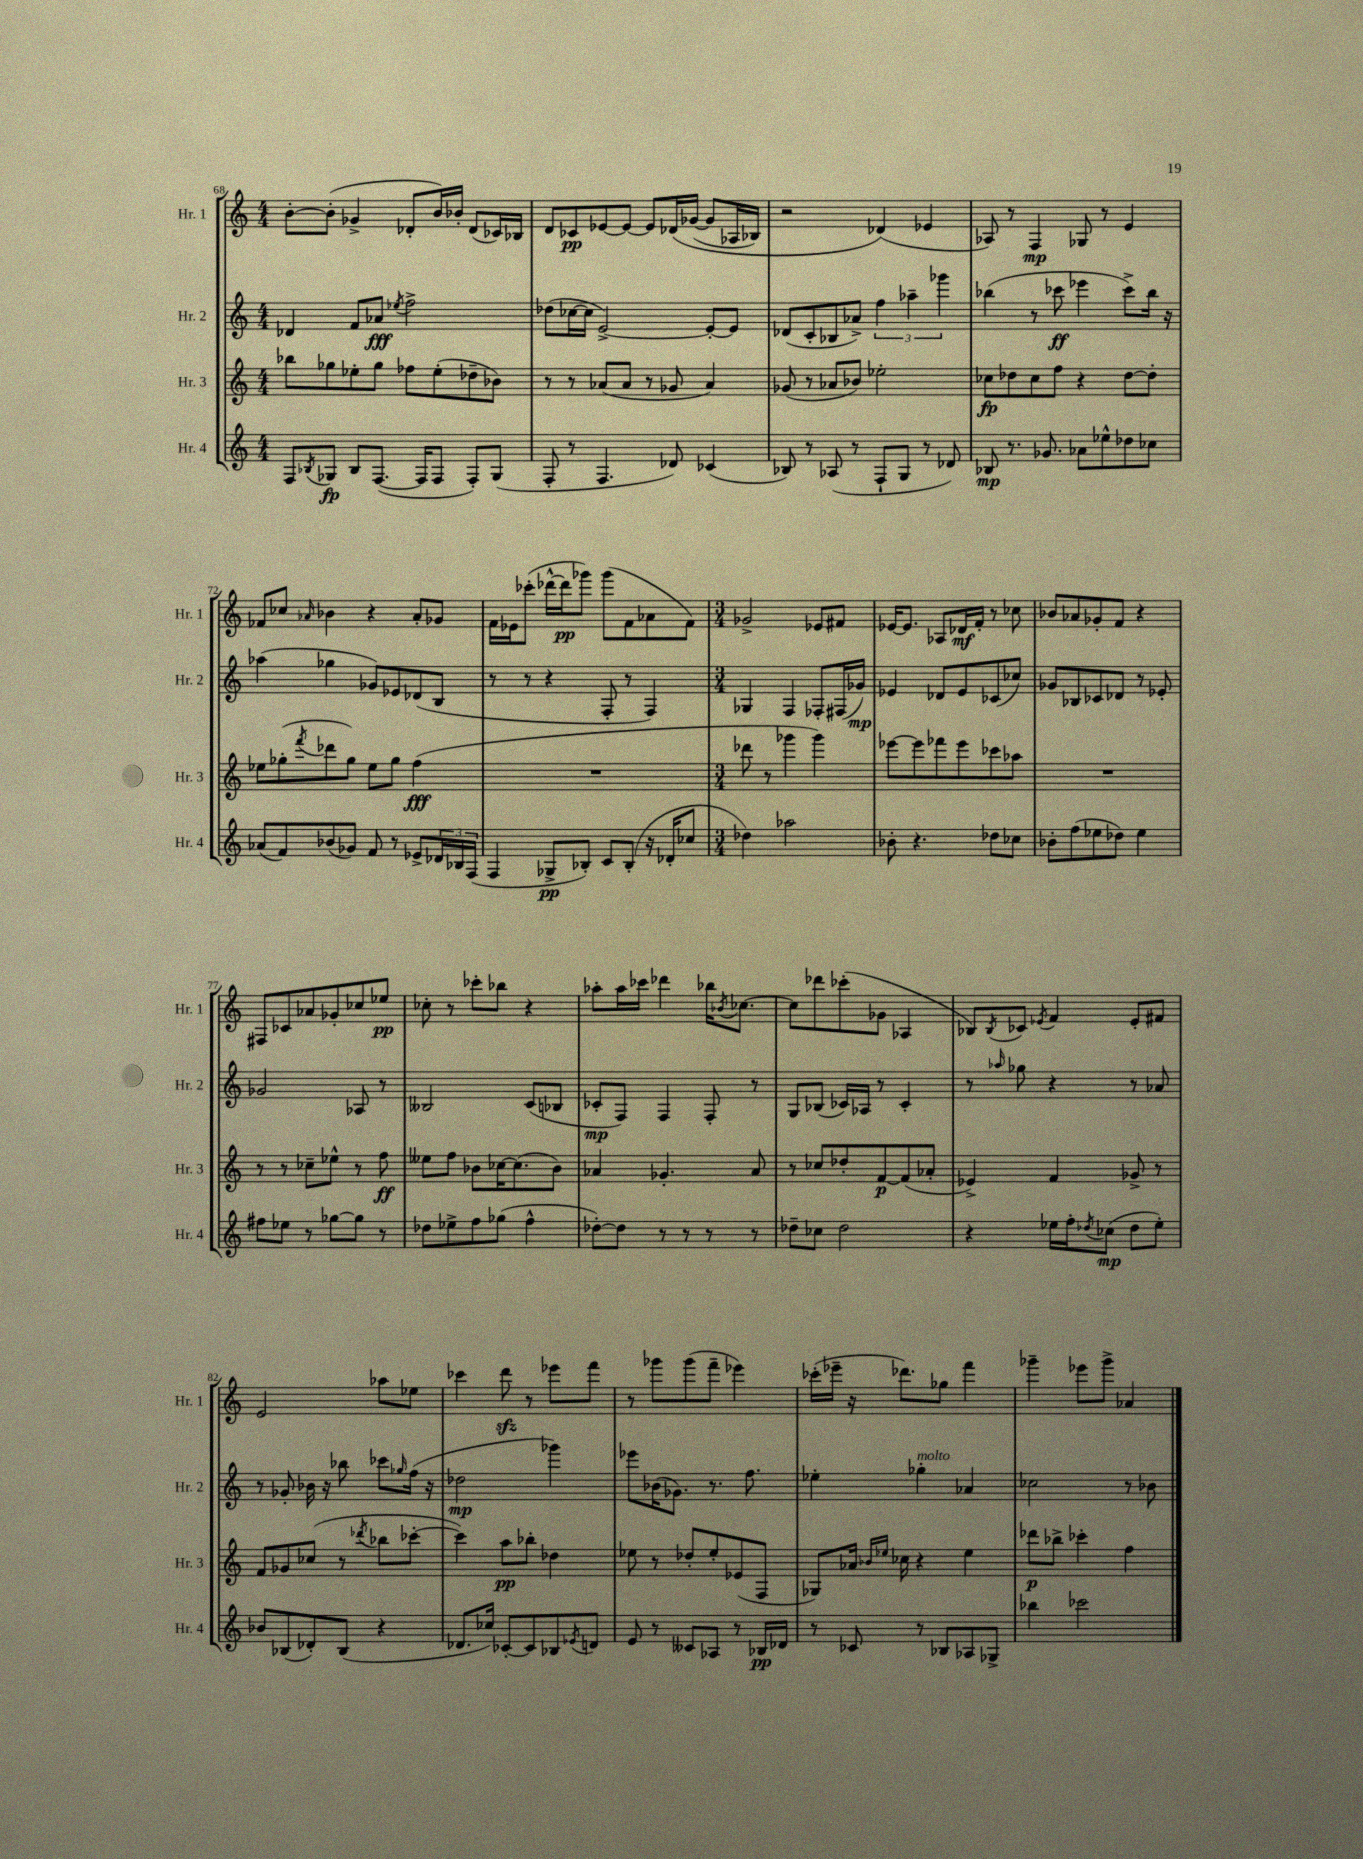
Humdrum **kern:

**kern	**dynam	**kern	**dynam	**kern	**dynam	**kern	**dynam
*part4	*part4	*part3	*part3	*part2	*part2	*part1	*part1
*staff4	*staff4	*staff3	*staff3	*staff2	*staff2	*staff1	*staff1
*I"Hr. 4	*	*I"Hr. 3	*	*I"Hr. 2	*	*I"Hr. 1	*
*I'Hr. 4	*	*I'Hr. 3	*	*I'Hr. 2	*	*I'Hr. 1	*
*clefG2	*	*clefG2	*	*clefG2	*	*clefG2	*
*k[]	*	*k[]	*	*k[]	*	*k[]	*
*M4/4	*	*M4/4	*	*M4/4	*	*M4/4	*
=68	=68	=68	=68	=68	=68	=68	=68
8F/L	.	8bb-X\L	.	4d-X/	.	[8b'\L	.
8qB-X/	.	.	.	.	.	.	.
8G-X/J	fp	8gg-X\	.	.	.	(8b'\J]	.
8B-/L	.	8ee-X'\	.	8f/L	.	4g-X^/	.
([8.F/J	.	8gg-\J	.	8a-X/J	fff	.	.
.	.	.	.	8qee-X/	.	.	.
.	.	8ff-X\L	.	2ff^\	.	8d-X'/L	.
16F/KL]	.	.	.	.	.	.	.
8F/J	.	(8ee-'\	.	.	.	16b/L)	.
.	.	.	.	.	.	16b-X'/JJ	.
8F'/L)	.	8dd-X~\	.	.	.	(8d-/L	.
(8G-/J	.	8b-X\J)	.	.	.	16c-X/L)	.
.	.	.	.	.	.	16B-X/JJ	.
=69	=69	=69	=69	=69	=69	=69	=69
8F'/	.	8r	.	(8dd-X\L	.	8d/L	.
8r	.	8r	.	[16cc-X\L	.	8c-X/	pp
.	.	.	.	16cc-\JJ]	.	.	.
4.F/	.	(8a-X/L	.	[2e^/)	.	[8e-X/	.
.	.	8a-/J	.	.	.	8e-/J_	.
.	.	8r	.	.	.	8e-/L]	.
8d-X/)	.	8g-X/	.	.	.	(16d-X/L	.
.	.	.	.	.	.	([16g-X/JJ	.
(4c-X/	.	4a-/)	.	8e'/L_	.	8g-/L]	.
.	.	.	.	8e/J]	.	16A-X/L	.
.	.	.	.	.	.	16B-X/JJ)	.
=70	=70	=70	=70	=70	=70	=70	=70
8B-X/)	.	(8g-X/	.	(8d-X/L	.	2r	.
8r	.	8r	.	8c'/	.	.	.
(8A-X/	.	8a-X/L	.	8B-X/	.	.	.
8r	.	8b-X/J)	.	8a-X^/J)	.	.	.
8F`/L	.	2ee-X'\	.	6ff\	.	(4d-X/)	.
8G/J	.	.	.	.	.	.	.
.	.	.	.	6aa-X~\	.	.	.
8r	.	.	.	.	.	4e-X/	.
.	.	.	.	6ggg-X\	.	.	.
8d-X/)	.	.	.	.	.	.	.
=71	=71	=71	=71	=71	=71	=71	=71
8B-X/	mp	8cc-X\L	fp	(4bb-X\	.	8A-X/)	.
8.r	.	8dd-X\	.	.	.	8r	.
.	.	8cc-\	.	8r	.	4F/	mp
8.g-X/	.	.	.	.	.	.	.
.	.	8ff\J	.	8ccc-X\	ff	.	.
8a-X\L	.	4r	.	4eee-X\	.	8G-X/	.
8ee-X^^\	.	.	.	.	.	8r	.
8dd-X\	.	[8dd-\L	.	8ccc-^\L)	.	4e/	.
8cc-X\J	.	8dd-'\J]	.	16bb-\Jk	.	.	.
.	.	.	.	16r	.	.	.
!!LO:LB:g=z
=72	=72	=72	=72	=72	=72	=72	=72
(8a-X/L	.	8ee-X\L	.	(4aa-X\	.	8f-X/L	.
8f/)	.	(8gg-X'\	.	.	.	8cc-X/J	.
.	.	8qfff/	.	.	.	16qqa-X/	.
(8b-X/	.	8ddd-X\	.	4gg-X\	.	4b-X\	.
8g-X/J)	.	8gg-\J)	.	.	.	.	.
8f/	.	8ee-\L	.	8g-X/L)	.	4r	.
8r	.	8gg-\J	.	8e-X/	.	.	.
8e-X^/L	.	(4ff\	fff	(8d-X/	.	8a-'/L	.
24d-X/L	.	.	.	8B/J	.	8g-X/J	.
24B-X/	.	.	.	.	.	.	.
(24F/JJ	.	.	.	.	.	.	.
=73	=73	=73	=73	=73	=73	=73	=73
4F/	.	1r	.	8r	.	16f\LL	.
.	.	.	.	.	.	16e-X\J	.
.	.	.	.	8r	.	(8ccc-X'\J	.
8G-X^/L	pp	.	.	4r	.	[16ddd-X^^\LL	.
.	.	.	.	.	.	16ddd-\J]	pp
8B-X'/J)	.	.	.	.	.	8ggg-X\J)	.
8c/L	.	.	.	8F'/	.	(8ggg-\L	.
(8B-'/J	.	.	.	8r	.	8f\	.
16r	.	.	.	4F/)	.	8a-X\	.
16d-X'/KL	.	.	.	.	.	.	.
8cc-X/J	.	.	.	.	.	8f\J)	.
=74	=74	=74	=74	=74	=74	=74	=74
*M3/4	*	*M3/4	*	*M3/4	*	*M3/4	*
4dd-X\)	.	8ddd-X\	.	4G-X/	.	2g-X^/	.
.	.	8r	.	.	.	.	.
2aa-X\	.	4ggg-X\	.	4F/	.	.	.
.	.	4ggg-\)	.	8F-X'/L	.	8e-X/L	.
.	.	.	.	(16F#X/L	.	8f#X/J	.
.	.	.	.	16g-X/JJ)	mp	.	.
=75	=75	=75	=75	=75	=75	=75	=75
8b-X'\	.	[8eee-X\L	.	4e-X/	.	[16e-X/KL	.
.	.	.	.	.	.	8.e-/J]	.
4.r	.	8eee-\]	.	.	.	.	.
.	.	8fff-X\	.	8d-X/L	.	8A-X/L	.
.	.	8eee-\	.	8e-/	.	16d-X/L	mf
.	.	.	.	.	.	16f'/JJ	.
8dd-X\L	.	8ccc-X\	.	(8c-X/	.	8r	.
8cc-X\J	.	8aa-X\J	.	8cc-X/J)	.	8cc-X\	.
=76	=76	=76	=76	=76	=76	=76	=76
8b-X'\L	.	2.r	.	8g-X/L	.	8b-X/L	.
(8ff\	.	.	.	8B-X/	.	8a-X/	.
8ee-X\	.	.	.	8c-X/	.	8g-X'/	.
8dd-X\J)	.	.	.	8d-X/J	.	8f/J	.
4ee-\	.	.	.	8r	.	4r	.
.	.	.	.	8e-X'/	.	.	.
!!LO:LB:g=z
=77	=77	=77	=77	=77	=77	=77	=77
8ff#X\L	.	8r	.	2g-X/	.	8F#X/L	.
8ee-X\J	.	8r	.	.	.	8c-X/	.
8r	.	8cc-X~\L	.	.	.	8a-X/	.
[8gg-X\L	.	8ee-X^^\J	.	.	.	8g-X'/	.
8gg-\J]	.	8r	.	8A-X/	.	8cc-X/	.
8r	.	8ff\	ff	8r	.	8ee-X/J	pp
=78	=78	=78	=78	=78	=78	=78	=78
8dd-X\L	.	8ee--X\L	.	2B--X/	.	8cc-X'\	.
8ee-X^\	.	8ff\J	.	.	.	8r	.
8ff\	.	8b-X\L	.	.	.	8ccc-X'\L	.
(8gg-X\J	.	[16cc-X\K	.	.	.	8bb-X\J	.
.	.	(8.cc-\]	.	.	.	.	.
4ff^^\	.	.	.	(8c/L	.	4r	.
.	.	8b-\J)	.	8B-X/J	.	.	.
=79	=79	=79	=79	=79	=79	=79	=79
[8dd-X'\L)	.	4a-X/	.	8c-X'/L	mp	8aa-X'\L	.
8dd-\J]	.	.	.	8F/J)	.	16aa-\L	.
.	.	.	.	.	.	16ccc-X\JJ	.
8r	.	4.g-X'/	.	4F/	.	4ddd-X\	.
8r	.	.	.	.	.	.	.
8r	.	.	.	8F'/	.	16bb-X\KL	.
.	.	.	.	.	.	8qb-X/	.
.	.	.	.	.	.	[8.cc-X\J	.
8r	.	8a-/	.	8r	.	.	.
=80	=80	=80	=80	=80	=80	=80	=80
8dd-X~\L	.	8r	.	8G/L	.	8cc-\L]	.
8cc-X\J	.	8cc-X/L	.	(8B-X/J	.	8ddd-X\	.
2dd-\	.	8dd-X'/	.	16c-X/LL)	.	(8ccc-X'\	.
.	.	.	.	16A-X/JJ	.	.	.
.	.	[8f/	p	8r	.	8g-X\J	.
.	.	(8f/]	.	4c-'/	.	4A-X/	.
.	.	8a-X'/J	.	.	.	.	.
=81	=81	=81	=81	=81	=81	=81	=81
4r	.	4e-X^/)	.	8r	.	8B-X/L)	.
.	.	.	.	16qqaa-X/	.	8qB-/	.
.	.	.	.	8gg-X\	.	8c-X/J	.
.	.	.	.	.	.	8qe-X/	.
16ee-X\LL	.	4f/	.	4r	.	4f/	.
16ff'\J	.	.	.	.	.	.	.
8qdd-X/	.	.	.	.	.	.	.
(8cc-X\J	mp	.	.	.	.	.	.
8dd-\L	.	8g-X^/	.	8r	.	8e-'/L	.
8ee-'\J)	.	8r	.	8a-X/	.	8f#X/J	.
!!LO:LB:g=z
=82	=82	=82	=82	=82	=82	=82	=82
8b-X/L	.	8f/L	.	8r	.	2e/	.
(8B-X/	.	8g-X/	.	8g-X'/	.	.	.
8d-X'/)	.	(8cc-X/J	.	16b-X\	.	.	.
.	.	.	.	16r	.	.	.
(8B-/J	.	8r	.	8bb-X\	.	.	.
.	.	8qddd-X/	.	.	.	.	.
4r	.	8bb-X\L	.	8ccc-X\L	.	8aa-X\L	.
.	.	.	.	16qqgg-X/	.	.	.
.	.	[8ccc-X'\J	.	(16ff\Jk	.	8ee-X\J	.
.	.	.	.	16r	.	.	.
=83	=83	=83	=83	=83	=83	=83	=83
8.d-X/L	.	4ccc-\])	.	2dd-X\	mp	4ccc-X\	.
16cc-X/Jk)	.	.	.	.	.	.	.
[8c-X'/L	.	8aa\L	pp	.	.	8dddzz\	.
8c-/]	.	8bb-X'\J	.	.	.	8r	.
8B-X/	.	4dd-X\	.	4ggg-X\)	.	8eee-X\L	.
8qe-X/	.	.	.	.	.	.	.
8dn/J	.	.	.	.	.	8fff\J	.
=84	=84	=84	=84	=84	=84	=84	=84
8e/	.	8ee-X\	.	8eee-X\L	.	8r	.
8r	.	8r	.	(16b-X\K	.	8ggg-X\L	.
.	.	.	.	8.g-X\J)	.	.	.
8c--X/L	.	8dd-X'/L	.	.	.	(8ggg-\	.
8A-X/J	.	8ee-'/	.	8.r	.	8fff~\J	.
8r	.	(8e-X/	.	.	.	4eee-X\)	.
.	.	.	.	8.ff\	.	.	.
16B-X/LL	pp	8F/J	.	.	.	.	.
16d-X/JJ	.	.	.	.	.	.	.
=85	=85	=85	=85	=85	=85	=85	=85
8r	.	8G-X/L)	.	4ee-X'\	.	(16ccc-X'\LL	.
.	.	.	.	.	.	16eee-X~\JJ	.
8c-X/	.	16a-X/Jk	.	.	.	16r	.
.	.	16qqb-X/LL	.	.	.	.	.
.	.	16qqee-X/JJ	.	.	.	.	.
.	.	16cc-X\	.	.	.	8.ddd-X\L)	.
!	!	!	!	!LO:TX:a:i:t=molto	!	!	!
8r	.	4r	.	4gg-X'\	.	.	.
8B-X/L	.	.	.	.	.	8gg-X\J	.
8A-X/	.	4ee-\	.	4a-X/	.	4fff\	.
8G-X^/J	.	.	.	.	.	.	.
=86	=86	=86	=86	=86	=86	=86	=86
4bb-X\	.	8ddd-X\L	p	2cc-X\	.	4ggg-X~\	.
.	.	8bb-X^\J	.	.	.	.	.
2ccc-X\	.	4ccc-X'\	.	.	.	8eee-X\L	.
.	.	.	.	.	.	8ggg-^\J	.
.	.	4ff\	.	8r	.	4a-X/	.
.	.	.	.	8b-X\	.	.	.
==	==	==	==	==	==	==	==
*-	*-	*-	*-	*-	*-	*-	*-
